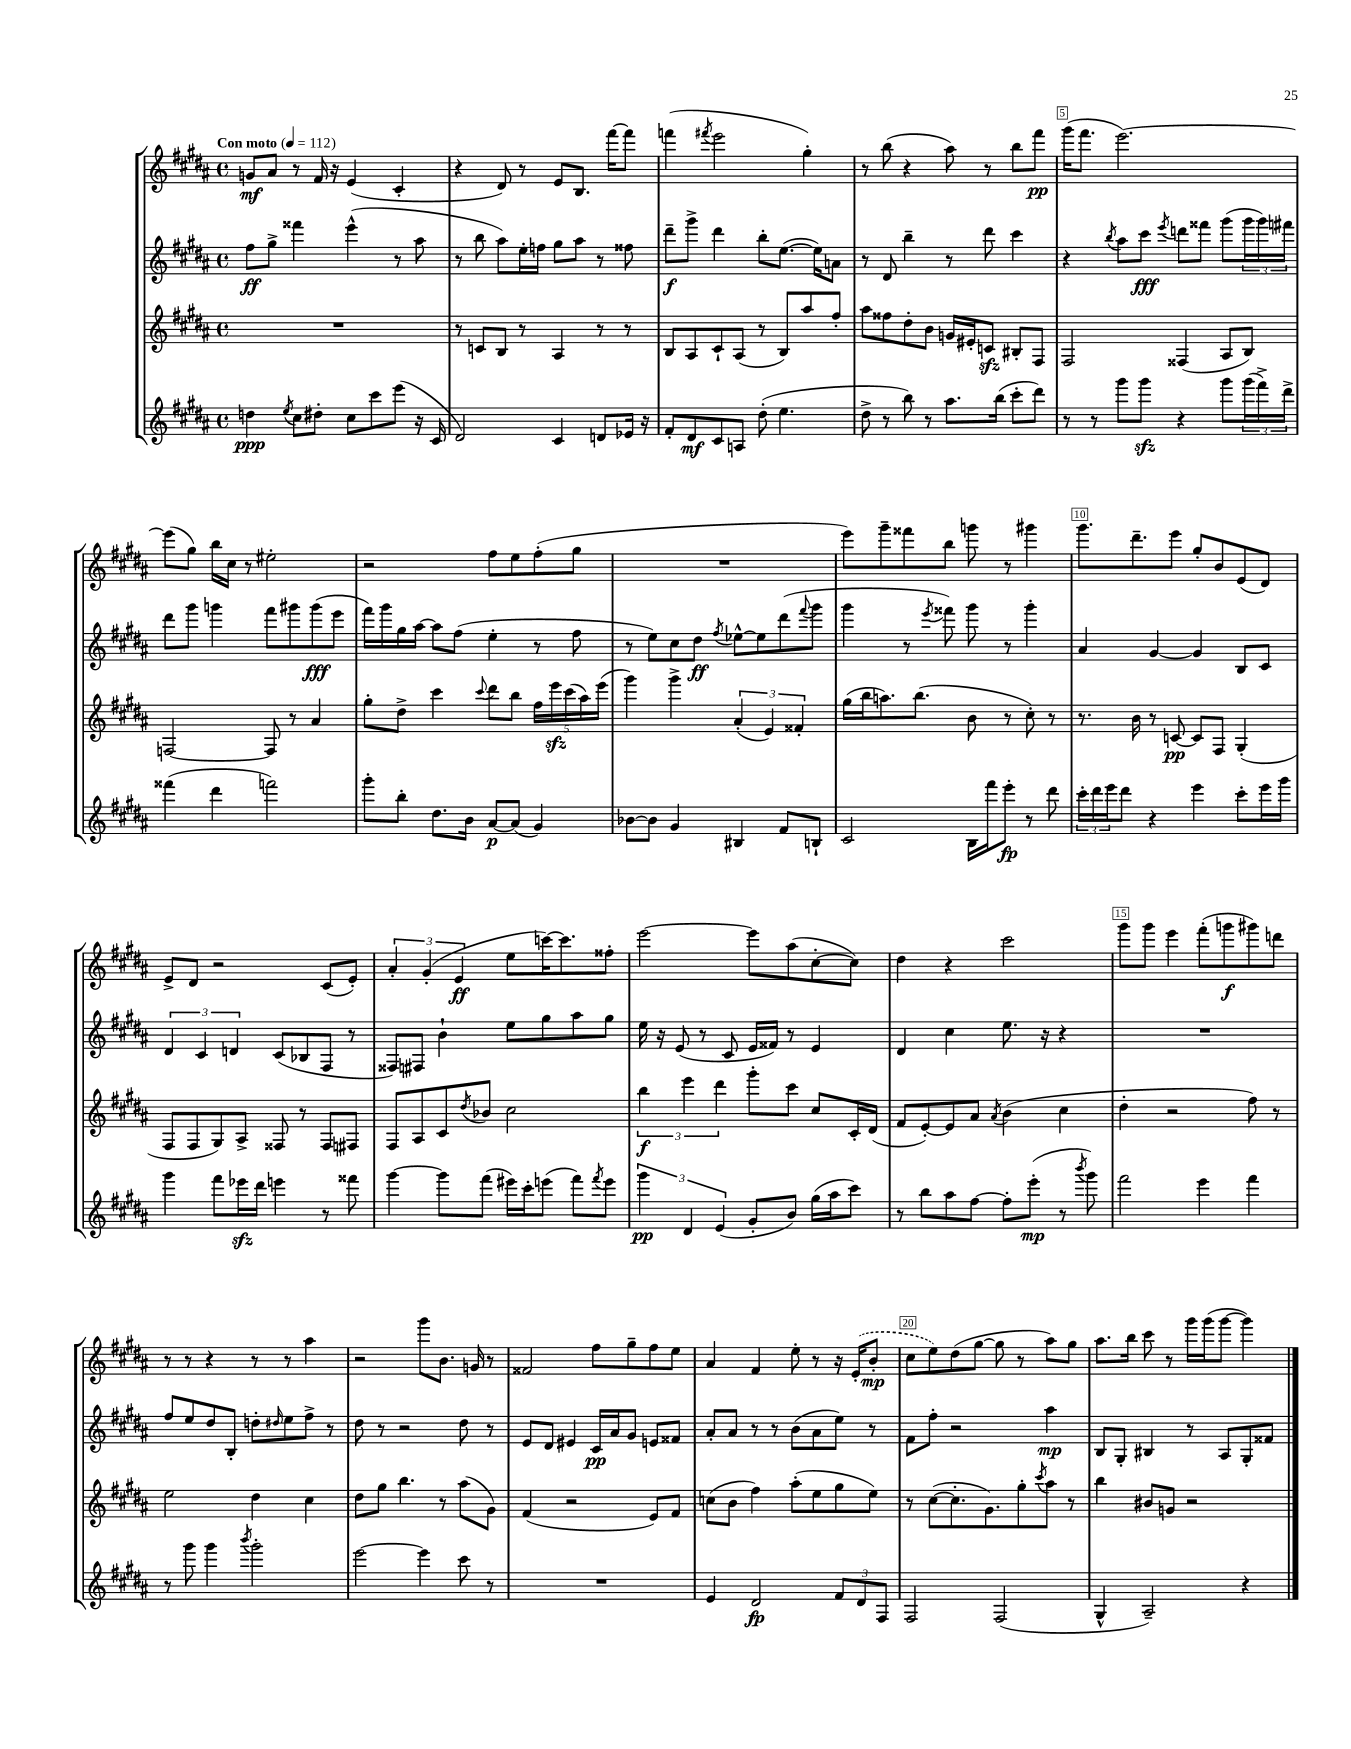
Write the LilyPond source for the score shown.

<<
\new StaffGroup <<
\new Staff = "s0" {
    \clef treble \key b \major \defaultTimeSignature \time 4/4 \tempo "Con moto" 4 = 112
    g'8\mf ais'8 r8 fis'16 r16 e'4( cis'4-. |
    r4 dis'8) r8 e'8 b8. fis'''16~ fis'''8 |
    f'''4( \acciaccatura { fis'''8 } e'''2 gis''4-.) |
    r8 b''8( r4 ais''8) r8 b''8 fis'''8\pp |
    gis'''16( fis'''8. e'''2.~) |
    e'''8( gis''8) b''16 cis''16 r8 eis''2-. |
    r2 fis''8 e''8 fis''8-.( gis''8 |
    R1 |
    e'''8) gis'''8-- fisis'''8 b''8 g'''8 r8 gis'''4 |
    gis'''8. dis'''8.-- e'''8 gis''8-. b'8 e'8( dis'8) |
    e'8-> dis'8 r2 cis'8( e'8-.) |
    \tuplet 3/2 { ais'4-. gis'4-.( e'4\ff } e''8 c'''16~) c'''8. fisis''8-. |
    e'''2~ e'''8 ais''8( cis''8~-. cis''8) |
    dis''4 r4 cis'''2 |
    gis'''8 gis'''8 e'''4 fis'''8-.( g'''8\f gis'''8) d'''8 |
    r8 r8 r4 r8 r8 ais''4 |
    r2 gis'''8 b'8. g'16 r8 |
    fisis'2 fis''8 gis''8-- fis''8 e''8 |
    ais'4 fis'4 e''8-. r8 r16 \once \slurDashed e'16-.( b'8-.\mp |
    cis''8 e''8) dis''8( gis''8~ gis''8 r8 ais''8) gis''8 |
    ais''8. b''16 cis'''8 r8 gis'''16 gis'''16( gis'''8~ gis'''4) \bar "|." |
}
\new Staff = "s1" {
    \clef treble \key b \major \defaultTimeSignature \time 4/4
    fis''8\ff gis''8-> fisis'''4 e'''4-^( r8 ais''8 |
    r8 b''8 ais''8) e''16-. f''16 gis''8 ais''8 r8 fisis''8 |
    dis'''8--\f gis'''8-> dis'''4 b''8-. e''8.~( e''16) a'8 |
    r8 dis'8 b''4-- r8 dis'''8 cis'''4 |
    r4 \acciaccatura { b''8 } ais''8 cis'''8\fff \acciaccatura { e'''8 } d'''8 fisis'''8 gis'''8( \tuplet 3/2 { gis'''16 gis'''16) fis'''16 } |
    dis'''8 gis'''8 g'''4 fis'''8 gis'''8 gis'''8\fff( e'''8 |
    fis'''16) gis'''16 gis''16 ais''16~ ais''8 fis''8( e''4-. r8 fis''8 |
    r8 e''8) cis''8 dis''8\ff \acciaccatura { fis''8 } ees''8~-^ ees''8 dis'''8( \appoggiatura { fis'''8 } gis'''8 |
    gis'''4 r8 \acciaccatura { e'''8 } fisis'''8) gis'''8 r8 gis'''4-. |
    ais'4 gis'4~ gis'4 b8 cis'8 |
    \tuplet 3/2 { dis'4 cis'4 d'4 } cis'8( bes8 fis8 r8 |
    fisis8) fis8 b'4-! e''8 gis''8 ais''8 gis''8 |
    e''16 r16 e'8( r8 cis'8 e'16 fisis'16) r8 e'4 |
    dis'4 cis''4 e''8. r16 r4 |
    R1 |
    fis''8 e''8 dis''8 b8-. d''8-. \grace { dis''16 } e''8 fis''8-> r8 |
    dis''8 r8 r2 dis''8 r8 |
    e'8 dis'8 eis'4 cis'16\pp ais'16 gis'8 e'8 fisis'8 |
    ais'8-. ais'8 r8 r8 b'8( ais'8 e''8) r8 |
    fis'8 fis''8-. r2 ais''4\mp |
    b8 gis8-. bis4 r8 ais8 gis8-. fisis'8 \bar "|." |
}
\new Staff = "s2" {
    \clef treble \key b \major \defaultTimeSignature \time 4/4
    R1 |
    r8 c'8 b8 r8 ais4 r8 r8 |
    b8 ais8 cis'8-! ais8( r8 b8) ais''8 fis''8-. |
    ais''8 fisis''8 dis''8-. b'8 g'16 eis'16-. c'8\sfz bis8-. fis8 |
    fis2 fisis4( ais8 b8) |
    f2~ f8 r8 ais'4 |
    gis''8-. dis''8-> cis'''4 \appoggiatura { cis'''8 } dis'''8 b''8 \tuplet 5/4 { fis''16 e'''16\sfz cis'''16( ais''16) e'''16( } |
    gis'''4) gis'''4-> \tuplet 3/2 { ais'4-.( e'4) fisis'4-. } |
    gis''16( b''16 a''8.) b''8.( b'8 r8 cis''8-.) r8 |
    r8. b'16 r8 c'8~\pp c'8 fis8 gis4-.( |
    fis8 fis8 gis8) ais8-> fisis8 r8 fisis8 fis8 |
    fis8 ais8 cis'8 \acciaccatura { dis''8 } bes'8 cis''2 |
    \tuplet 3/2 { b''4\f e'''4 dis'''4 } gis'''8-. cis'''8 cis''8 cis'16-. dis'16( |
    fis'8 e'8~-.) e'8 ais'8 \acciaccatura { ais'8 } b'4( cis''4 |
    dis''4-. r2 fis''8) r8 |
    e''2 dis''4 cis''4 |
    dis''8 gis''8 b''4. r8 ais''8( gis'8) |
    fis'4( r2 e'8) fis'8 |
    c''8( b'8 fis''4) ais''8-.( e''8 gis''8 e''8) |
    r8 cis''8~( cis''8.-. gis'8.) gis''8-. \acciaccatura { cis'''8 } ais''8 r8 |
    b''4 bis'8 g'8 r2 \bar "|." |
}
\new Staff = "s3" {
    \clef treble \key b \major \defaultTimeSignature \time 4/4
    d''4\ppp \acciaccatura { e''8 } cis''8 dis''8-. cis''8 cis'''8 e'''8( r16 cis'16 |
    dis'2) cis'4 d'8 ees'16 r16 |
    fis'8-. dis'8\mf cis'8 a8 dis''8-.( e''4. |
    dis''8-> r8 b''8) r8 ais''8. b''16( cis'''8-. dis'''8) |
    r8 r8 gis'''8 gis'''8\sfz r4 gis'''8 \tuplet 3/2 { gis'''16( fis'''16->) dis'''16-> } |
    fisis'''4( dis'''4 f'''2) |
    gis'''8-. b''8-. dis''8. b'16 ais'8~\p ais'8( gis'4) |
    bes'8~ bes'8 gis'4 bis4 fis'8 b8-! |
    cis'2 b16 fis'''16 e'''8-.\fp r8 dis'''8 |
    \tuplet 3/2 { cis'''16-. dis'''16 e'''16 } dis'''8 r4 e'''4 cis'''8-. e'''16 gis'''16 |
    gis'''4 fis'''8 ees'''16\sfz dis'''16 e'''4 r8 fisis'''8 |
    gis'''4~ gis'''8 fis'''8( eis'''16) cis'''16-. e'''8( fis'''8) \acciaccatura { fis'''8 } e'''8 |
    \tuplet 3/2 { gis'''4\pp dis'4 e'4( } gis'8-. b'8) gis''16( ais''16 cis'''8) |
    r8 b''8 ais''8 fis''8~ fis''8-. e'''8-.\mp( r8 \acciaccatura { b'''8 } gis'''8) |
    fis'''2 e'''4 fis'''4 |
    r8 gis'''8 gis'''4 \acciaccatura { b'''8 } gis'''2-. |
    e'''2~ e'''4 cis'''8 r8 |
    R1 |
    e'4 dis'2\fp \tuplet 3/2 { fis'8 dis'8 fis8 } |
    fis2 fis2( |
    gis4-^ ais2--) r4 \bar "|." |
}
>>
>>
\layout { \context { \Score \override BarNumber.break-visibility = ##(#f #t #t) barNumberVisibility = #(every-nth-bar-number-visible 5) \override BarNumber.stencil = #(make-stencil-boxer 0.1 0.3 ly:text-interface::print) } }
